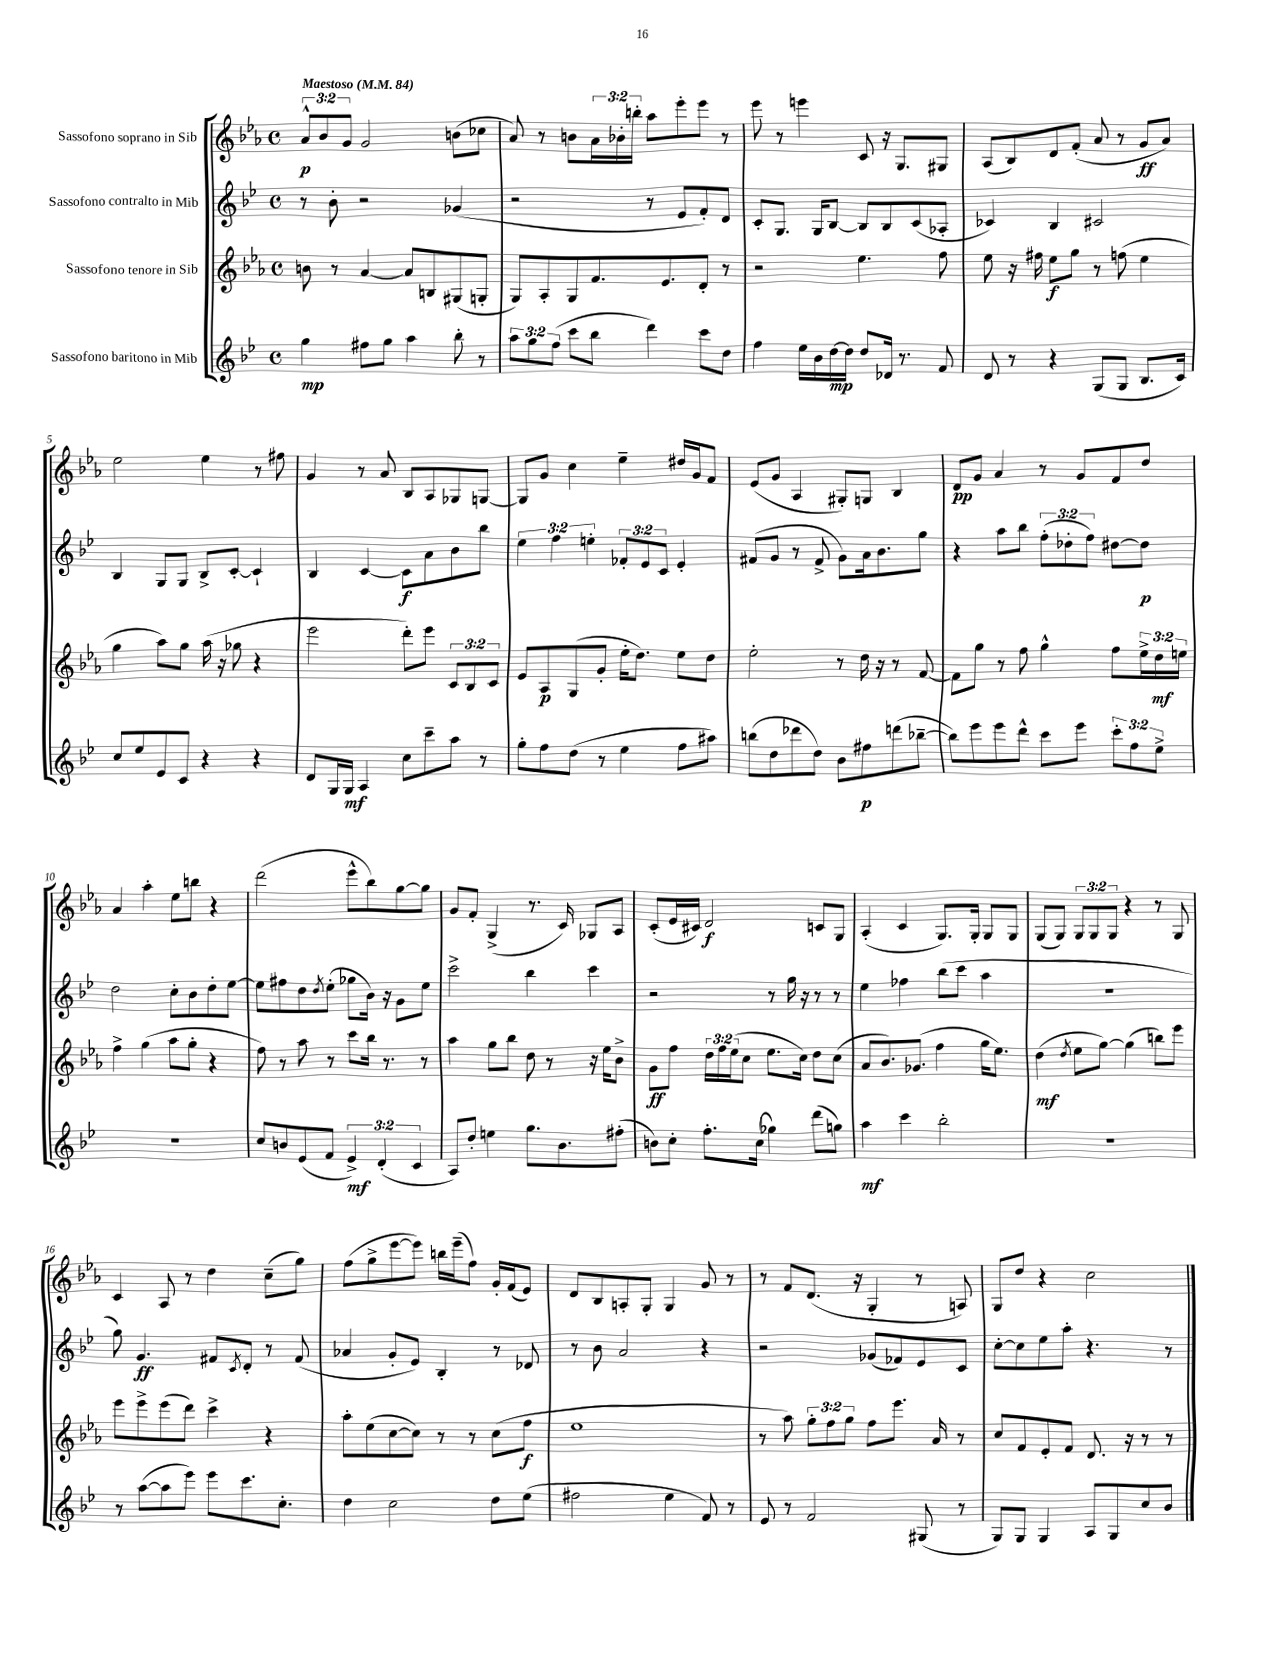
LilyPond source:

<<
\new StaffGroup <<
\new Staff = "s0" \with { instrumentName = "Sassofono soprano in Sib" } {
    \clef treble \key ees \major \defaultTimeSignature \time 4/4 \override Staff.TupletNumber.text = #tuplet-number::calc-fraction-text \tempo "Maestoso" 4 = 84
    \tuplet 3/2 { aes'8-^\p bes'8 g'8 } g'2 b'8( ces''8 |
    aes'8) r8 b'8 \tuplet 3/2 { aes'16 bes'16-. b''16-. } aes''8 ees'''8-. ees'''8 r8 |
    ees'''8 r8 e'''4 c'8 r16 g8. gis8 |
    aes8( bes8) d'8 f'8-.( aes'8 r8 g'8\ff aes'8) |
    ees''2 ees''4 r8 fis''8 |
    g'4 r8 aes'8 bes8 aes8 ges8 g8~ |
    g8 g'8 c''4 ees''4-- dis''16 g'16 f'8 |
    ees'8( g'8 aes4 gis8-.) g8 bes4 |
    d'8\pp g'8 aes'4 r8 g'8 f'8 d''8 |
    aes'4 aes''4-. ees''8 b''8 r4 |
    d'''2( ees'''8-^ bes''8) g''8~ g''8 |
    g'8 f'8-. g4->( r8. c'16) ges8 aes8 |
    c'8-.( ees'16 cis'16) d'2\f c'8 g8 |
    aes4-.( c'4 g8.) g16-. g8 g8 |
    g8( g8) \tuplet 3/2 { g8 g8 g8 } r4 r8 g8 |
    c'4 aes8 r8 d''4 c''8--( g''8) |
    f''8( g''8-> ees'''8~ ees'''8) b''16 ees'''16--( f''8) g'16-. f'16( ees'8) |
    d'8 bes8 a8-. g8-. g4 g'8 r8 |
    r8 f'8 d'8.( r16 g4-. r8 a8) |
    g8 d''8 r4 c''2 \bar "|." |
}
\new Staff = "s1" \with { instrumentName = "Sassofono contralto in Mib" } {
    \clef treble \key bes \major \defaultTimeSignature \time 4/4 \override Staff.TupletNumber.text = #tuplet-number::calc-fraction-text
    r8 bes'8-. r2 ges'4( |
    r2 r8 ees'8 f'8-.) d'8 |
    c'8-. g8. g16 bes8~ bes8 bes8 c'8( aes8-. |
    ces'4) bes4 cis'2 |
    bes4 g8 g8 bes8-> c'8~-. c'4-! |
    bes4 c'4~ c'8\f a'8 bes'8 bes''8 |
    \tuplet 3/2 { ees''4 f''4 e''4-. } \tuplet 3/2 { fes'8-. ees'8 c'8 } ees'4-. |
    fis'8( g'8 r8 fis'8-> g'8) a'16 bes'8. g''8 |
    r4 a''8 bes''8 \tuplet 3/2 { f''8-.( des''8-. f''8) } dis''8~ dis''8\p |
    d''2 c''8-. bes'8 d''8-. ees''8~ |
    ees''8 fis''8 d''8 \acciaccatura { d''8 } ees''8-.( ges''8 bes'16) r16 g'8 ees''8 |
    c'''2-> bes''4 c'''4 |
    r2 r8 g''16 r16 r8 r8 |
    ees''4 fes''4 bes''8( c'''8 a''4 |
    r1 |
    g''8) g'4.\ff fis'8 \acciaccatura { c'8 } d'8-. r8 fis'8( |
    aes'4 g'8-. ees'8) bes4-. r8 des'8 |
    r8 bes'8 a'2 r4 |
    r2 ges'8( fes'8) ees'8 c'8 |
    c''8~-. c''8 ees''8 a''8-. r4. r8 \bar "|." |
}
\new Staff = "s2" \with { instrumentName = "Sassofono tenore in Sib" } {
    \clef treble \key ees \major \defaultTimeSignature \time 4/4 \override Staff.TupletNumber.text = #tuplet-number::calc-fraction-text
    b'8 r8 aes'4~ aes'8 b8 gis8( g8-. |
    g8) aes8-. g8 f'8. ees'8. d'8-. r8 |
    r2 ees''4. f''8 |
    ees''8 r16 fis''16 ees''8\f g''8 r8 f''8( ees''4 |
    g''4 aes''8) g''8 aes''16( r16 ges''8 r4 |
    ees'''2 d'''8-.) ees'''8 \tuplet 3/2 { c'8 bes8 c'8 } |
    ees'8 aes8\p g8( g'8-. ees''16-. d''8.) ees''8 d''8 |
    ees''2-. r8 d''16 r16 r8 f'8~ |
    f'8 g''8 r8 f''8 g''4-^ f''8 \tuplet 3/2 { ees''16-> d''16\mf e''16 } |
    f''4-> g''4( aes''8 g''8-. r4 |
    f''8) r8 aes''8 r8 c'''8 bes''16 r8. r8 |
    aes''4 g''8 bes''8 d''8 r8 r16 ees''16 bes'8-> |
    g'8\ff f''8 \tuplet 3/2 { d''16 f''16 ees''16( } c''8 ees''8. c''16) d''8 c''8( |
    aes'8 bes'8.) ges'8.( f''4 g''16 ees''8.) |
    d''4\mf( \acciaccatura { d''8 } ees''8 g''8~) g''4( b''8) ees'''8 |
    ees'''8 ees'''8-> ees'''8( d'''8) c'''4-> r4 |
    aes''8-. ees''8( c''8~ c''8) r8 r8 c''8( f''8\f |
    ees''1 |
    r8 aes''8) \tuplet 3/2 { g''8-. f''8 g''8 } f''8 ees'''8. aes'16 r8 |
    c''8 f'8 ees'8-. f'8 d'8. r16 r8 r8 \bar "|." |
}
\new Staff = "s3" \with { instrumentName = "Sassofono baritono in Mib" } {
    \clef treble \key bes \major \defaultTimeSignature \time 4/4 \override Staff.TupletNumber.text = #tuplet-number::calc-fraction-text
    g''4\mp fis''8 g''8 a''4 bes''8-. r8 |
    \tuplet 3/2 { a''8 g''8 f''8( } c'''8 bes''8 d'''4) c'''8 d''8 |
    f''4 ees''16 bes'16 d''16~\mp d''16 d''8 des'16 r8. f'8 |
    d'8 r8 r4 g8( g8 bes8. c'16) |
    c''8 ees''8 ees'8 c'8 r4 r4 |
    d'8 g16 g16\mf a4 c''8 c'''8-- a''8 r8 |
    g''8-. f''8 d''8( r8 ees''4 f''8 ais''8) |
    b''8( d''8 des'''8 d''8) bes'8 fis''8\p d'''8( bes''8~-- |
    bes''8) ees'''8 ees'''8 d'''8-^ c'''8 ees'''8 \tuplet 3/2 { c'''8-. f''8 ees''8-> } |
    R1 |
    c''8 b'8 ees'8( f'8 \tuplet 3/2 { ees'4->\mf) d'4-.( c'4 } |
    a8) d''8-. e''4 g''8. bes'8. fis''8-.( |
    b'8) c''8-. f''8.-. c''16( ges''4) d'''8( g''8) |
    a''4\mf c'''4 bes''2-. |
    R1 |
    r8 a''8~( a''8 ees'''8) ees'''8 c'''8. c''8.-. |
    d''4 c''2 d''8 ees''8( |
    fis''2 ees''4 f'8) r8 |
    ees'8 r8 f'2 gis8( r8 |
    g8) g8 g4 a8 g8 c''8 bes'8 \bar "|." |
}
>>
>>
